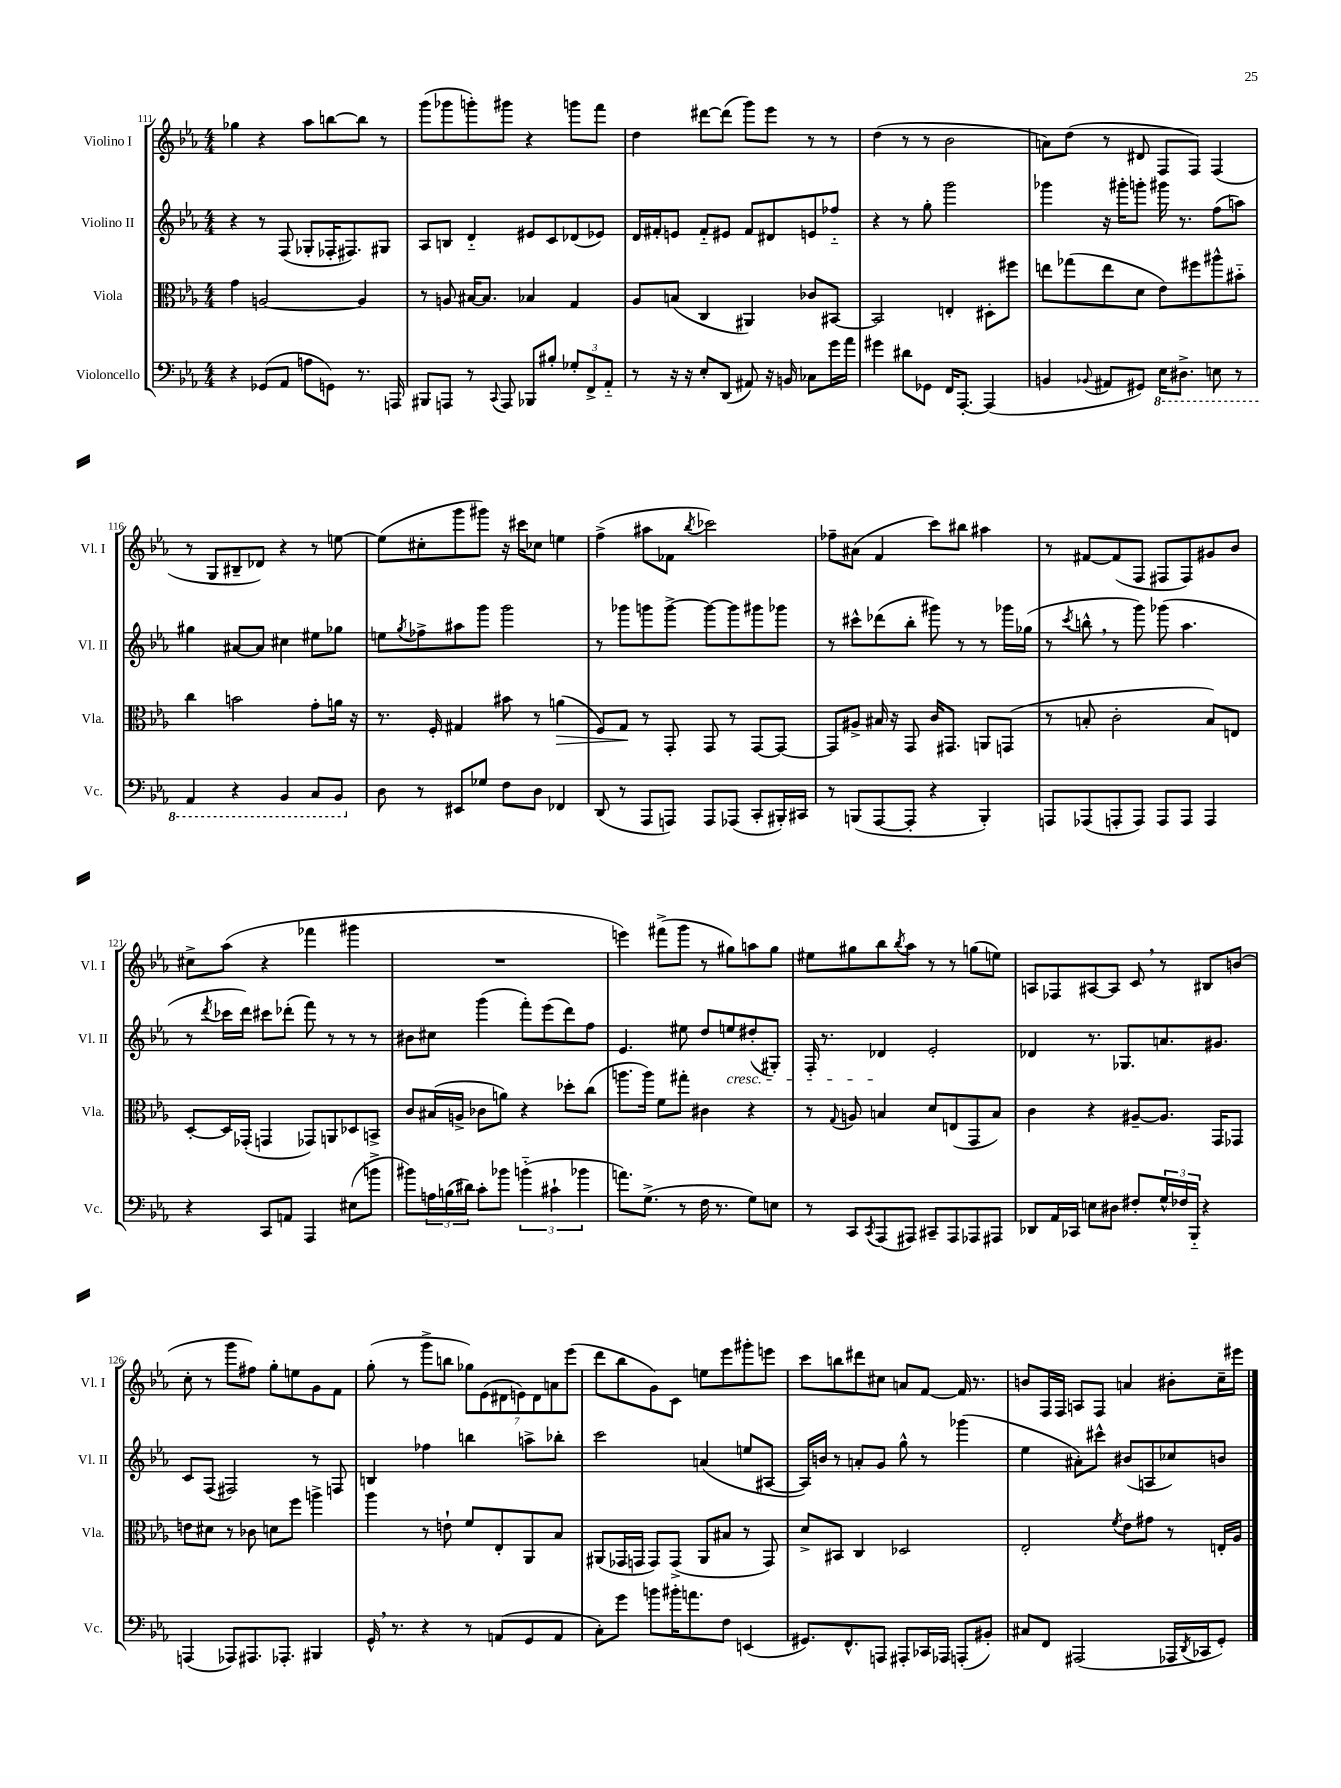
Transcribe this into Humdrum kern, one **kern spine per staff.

**kern	**kern	**kern	**kern
*staff4	*staff3	*staff2	*staff1
*clefF4	*clefC3	*clefG2	*clefG2
*k[b-e-a-]	*k[b-e-a-]	*k[b-e-a-]	*k[b-e-a-]
*M4/4	*M4/4	*M4/4	*M4/4
4r	4g\	4r	4gg-\
(8GG-/L	[2A/	8r	4r
8AA-/J	.	(8F/	.
8A\L	.	8G-'/L	8aa-\L
8GG\J)	.	16F-'/K	[8bb\
.	.	8.F#/)	.
8.r	4A/]	.	8bb\]J
.	.	8G#/J	8r
16AAA/	.	.	.
=	=	=	=
8BBB#/L	8r	8A-/L	(8ggg\L
8AAA/J	8A/	8B/J	8ggg-\
8r	[16B#/LK	4d'~/	8ggg'\)
.	8.B#/]J	.	.
8qqCC/	.	.	.
8AAA/	.	.	8ggg#\J
8BBB-/L	4B-/	8e#/L	4r
8B#'/J	.	8c/	.
12G-'/L	4G/	(8d-/	8ggg\L
12FF^/	.	.	.
.	.	8e-/J)	8fff\J
12AA-'~/J	.	.	.
=	=	=	=
8r	8A-/L	16d/LL	4dd\
.	.	16f#'/J	.
16r	(8B/J	8e/J	.
16r	.	.	.
8E-'/L	4C/	8f#'~/L	[8ddd#\L
(8DD/J	.	8e#/J	(8ddd#\]J
8AA#/)	4AA#/)	8f#/L	8ggg\L)
16r	.	8d#/	8eee-\J
16BB/	.	.	.
8C-\L	8c-/L	8e/	8r
16g\L	[8BB#/J	8ff-'~/J	8r
16a-\JJ	.	.	.
=	=	=	=
4g#\	2BB#/]	4r	(4dd\
8d#\L	.	8r	8r
8GG-\J	.	8gg'\	8r
16FF/LK	4E'/	2ggg\	2b-\
[8.AAA-'/J	.	.	.
(4AAA-/]	8D#'\L	.	.
.	8ff#\J	.	.
=	=	=	=
4BB/	8ee\L	4ggg-\	8a\L)
.	(8gg-\	.	(8dd\J
8qqBB-/	.	.	.
8AA#/L	8ee\	16r	8r
.	.	16ggg#'\LK	.
8GG#/J)	8d\J	8ggg'\J	8d#/
16EE-\LK	8e-\L)	16ggg#\	8F/L
8.DD#^\J	.	8.r	.
.	8ff#\	.	8F/J)
8EE\	8aa#^^\	(8ff\L	(4F/
8r	8b#'~\J	8aa\J)	.
=	=	=	=
4AAA-/	4cc\	4gg#\	8r
.	.	.	8G/L
4r	2b\	[8a#/L	8B#~/
.	.	8a#/]J	8d-/J)
4BBB-/	.	4cc#\	4r
8CC/L	8g'\L	8ee#\L	8r
8BBB-/J	16a\Jk	8gg-\J	[8ee\
.	16r	.	.
=	=	=	=
8D\	8.r	8ee\L	(8ee\]L
.	.	8qgg/	.
8r	.	8ff-^\	8cc#'\
.	16F'/	.	.
8EE#/L	4G#/	8aa#\	8ggg\
8G-/J	.	8ggg\J	8ggg#\J)
8F\L	8b#\	2ggg\	16r
.	.	.	16ccc#\LK
8D\J	8r	.	8cc-\J
4FF-/	(4a\	.	4ee\
=	=	=	=
(8DD/	8F/L)	8r	(4ff^\
8r	8G/J	8ggg-\L	.
8AAA-/L	8r	8ggg\	8aa#\L
8AAA/J)	8GG'/	[8ggg^\J	8f-\J
.	.	.	8qbb-/
8AAA/L	8GG/	8ggg\_L	2ccc-\)
(8AAA-/J	8r	8ggg\]	.
8CC'/L	[8GG/L	8ggg#\	.
16BBB#'/L)	8GG/_J	8ggg-\J	.
16CC#/JJ	.	.	.
=	=	=	=
8r	8GG/]L	8r	8ff-~\L
(8BBB/L	8A#^/J	8ccc#^^\L	(8a#\J
[8AAA-/	16B#/	(8ddd-\	4f/
.	16r	.	.
8AAA-'/]J	8GG/	8bb-'\J	.
4r	16c/LK	8ggg#\)	8ccc\L)
.	8.GG#/J	.	.
.	.	8r	8bb#\J
4BBB'/)	8AA/L	8r	4aa#\
.	(8GG/J	16ggg-\LL	.
.	.	(16gg-\JJ	.
=	=	=	=
8AAA/L	8r	8r	8r
.	.	8qccc/	.
(8AAA-/	8B'/	8bb^^\	[8f#/L
8AAA'/	2c'\	8r	(8f#/]
8AAA/J)	.	8ggg\)	8F/J
8AAA/L	.	(8ggg-\	8F#/L
8AAA/J	.	4.aa-\	8F#/)
4AAA/	8B/L)	.	8g#/
.	8E/J	.	8b-/J
=	=	=	=
4r	[8D'/L	8r	8cc#^\L
.	.	8qddd/	.
.	16D/]L	16ccc-\LL	(8aa-\J
.	(16GG-'/JJ	16ddd\JJ)	.
8CC/L	4GG/	8ccc#\L	4r
8AA/J	.	(8ddd-'\J	.
4AAA-/	8GG-/L)	8fff\)	4fff-\
.	8AA/	8r	.
(8E#\L	8D-/	8r	4ggg#\
8b^\J	8BB^/J	8r	.
=	=	=	=
8b#\L)	8c/L	8b#\L	1r
24A\L	(16B#/L	8cc#\J	.
(24B\	.	.	.
.	16A^/JJ	.	.
24d#\JJ)	.	.	.
8c'\L	8c-\L	(4ggg\	.
8b-\J	8a\J)	.	.
(6b'~\	4r	8fff'\L)	.
.	.	(8eee-\	.
6c#`\	.	.	.
.	8dd-'\L	8ddd\)	.
6b-\	.	.	.
.	(8cc\J	8ff\J	.
=	=	=	=
8.a\L)	8.aa\L	4.e-/	4eee\)
(8.G^\J	16aa\Jk)	.	.
.	8f\L	.	(8fff#^\L
8r	8gg#'\J	8ee#\	8ggg\J
16F\	4c#\	8dd/L	8r
8.r	.	.	.
.	.	8ee/	8gg#\L)
8G\L)	4r	(8dd#'/	8aa\
8E\J	.	8G#'/J)	8gg#\J
=	=	=	=
8r	8r	16F'/	8ee#\L
.	.	8.r	.
.	8qqG/	.	.
8CC/L	8A/	.	8gg#\
8qCC/	.	.	.
(8AAA-/	4B/	4d-/	8bb-\
.	.	.	8qbb-/
8AAA#/J)	.	.	8aa-\J
8CC#~/L	8d/L	2e-'/	8r
8AAA#/	(8E/	.	8r
8AAA-/	8GG/	.	(8gg\L
8AAA#/J	8B/J)	.	8ee\J)
=	=	=	=
8DD-/L	4c\	4d-/	8A/L
16AA-/L	.	.	8F-/
16CC-/JJ	.	.	.
8E\L	4r	8.r	[8A#/
8D#\J	.	.	8A#/]J
.	.	8.G-/L	.
8F#'/L	[8A#~/L	.	8c/
24G^^/L	8.A#/]J	8.a/	8r
24F-/	.	.	.
24BBB-'~/JJ	.	.	.
4r	.	.	8B#/L
.	16GG/LK	8.g#/J	.
.	8GG-/J	.	(8b/J
=	=	=	=
(4AAA/	8e\L	8c/L	8cc'\
.	8d#\J	(8F/J	8r
8AAA-/L)	8r	2F#/)	8ggg\L
8.AAA#/	8c-\	.	8ff#\J)
.	8d\L	.	8gg'\L
8.AAA-'/J	.	.	.
.	8ff\J	.	8ee\
4BBB#/	4aa^\	8r	8g\
.	.	8F/	8f\J
=	=	=	=
16GG^^/	4aa-\	4B/	(8gg'\
8.r	.	.	.
.	.	.	8r
4r	8r	4ff-\	8ggg^\L
.	8e`\	.	8bb\J
8r	8f/L	4bb\	14gg-\L)
.	.	.	(14e-\
(8AA/L	8E-'/	.	.
.	.	.	14d#\
.	.	.	14e\)
8GG/	8AA-/	8aa^\L	.
.	.	.	14d#\
.	.	.	14a\
8AA/J	8B-/J	8bb-'\J	.
.	.	.	(14eee-\J
=	=	=	=
8C'\L)	(8AA#/L	2ccc\	8ddd\L
8g\J	16GG-/L	.	8bb-\
.	16GG/JJ	.	.
8b\L	8GG/L)	.	8g\)
16b#'\K	(8GG^/J	.	8c\J
8.a\	.	.	.
.	8AA#/L	(4a/	8ee\L
8F\J	8B#/J	.	8eee-\
(4EE/	8r	8ee/L	8ggg#'\
.	8GG/)	[8A#/J	8eee\J
=	=	=	=
8.GG#/L)	8d^/L	16A#/]LL)	8ccc\L
.	.	16b/JJ	.
.	8BB#/J	8r	8bb\
8.FF^^/	.	.	.
.	4C/	8a'/L	8ddd#\
8AAA/J	.	8g/J	8cc#\J
8AAA#'/L	2D-/	8gg^^\	8a/L
16CC-/L	.	8r	[8f/J
16AAA-/JJ	.	.	.
(8AAA'/L	.	(4ggg-\	16f/]
.	.	.	8.r
8BB#'/J)	.	.	.
=	=	=	=
8C#/L	2E-'/	4ee-\	8b/L
8FF/J	.	.	16F/L
.	.	.	16F/JJ
(2AAA#/	.	8a#'\L)	8A/L
.	.	8ccc#^^\J	8F/J
.	8qf/	.	.
.	8e-\L	(8b#/L	4a/
.	8g#\J	8A/	.
16AAA-/LL	8r	8cc-/)	8b#'\L
8qDD/	.	.	.
16CC-/J	.	.	.
8GG'/J)	16E'/LL	8b/J	16cc~\L
.	16A-/JJ	.	16eee#\JJ
==	==	==	==
*-	*-	*-	*-
